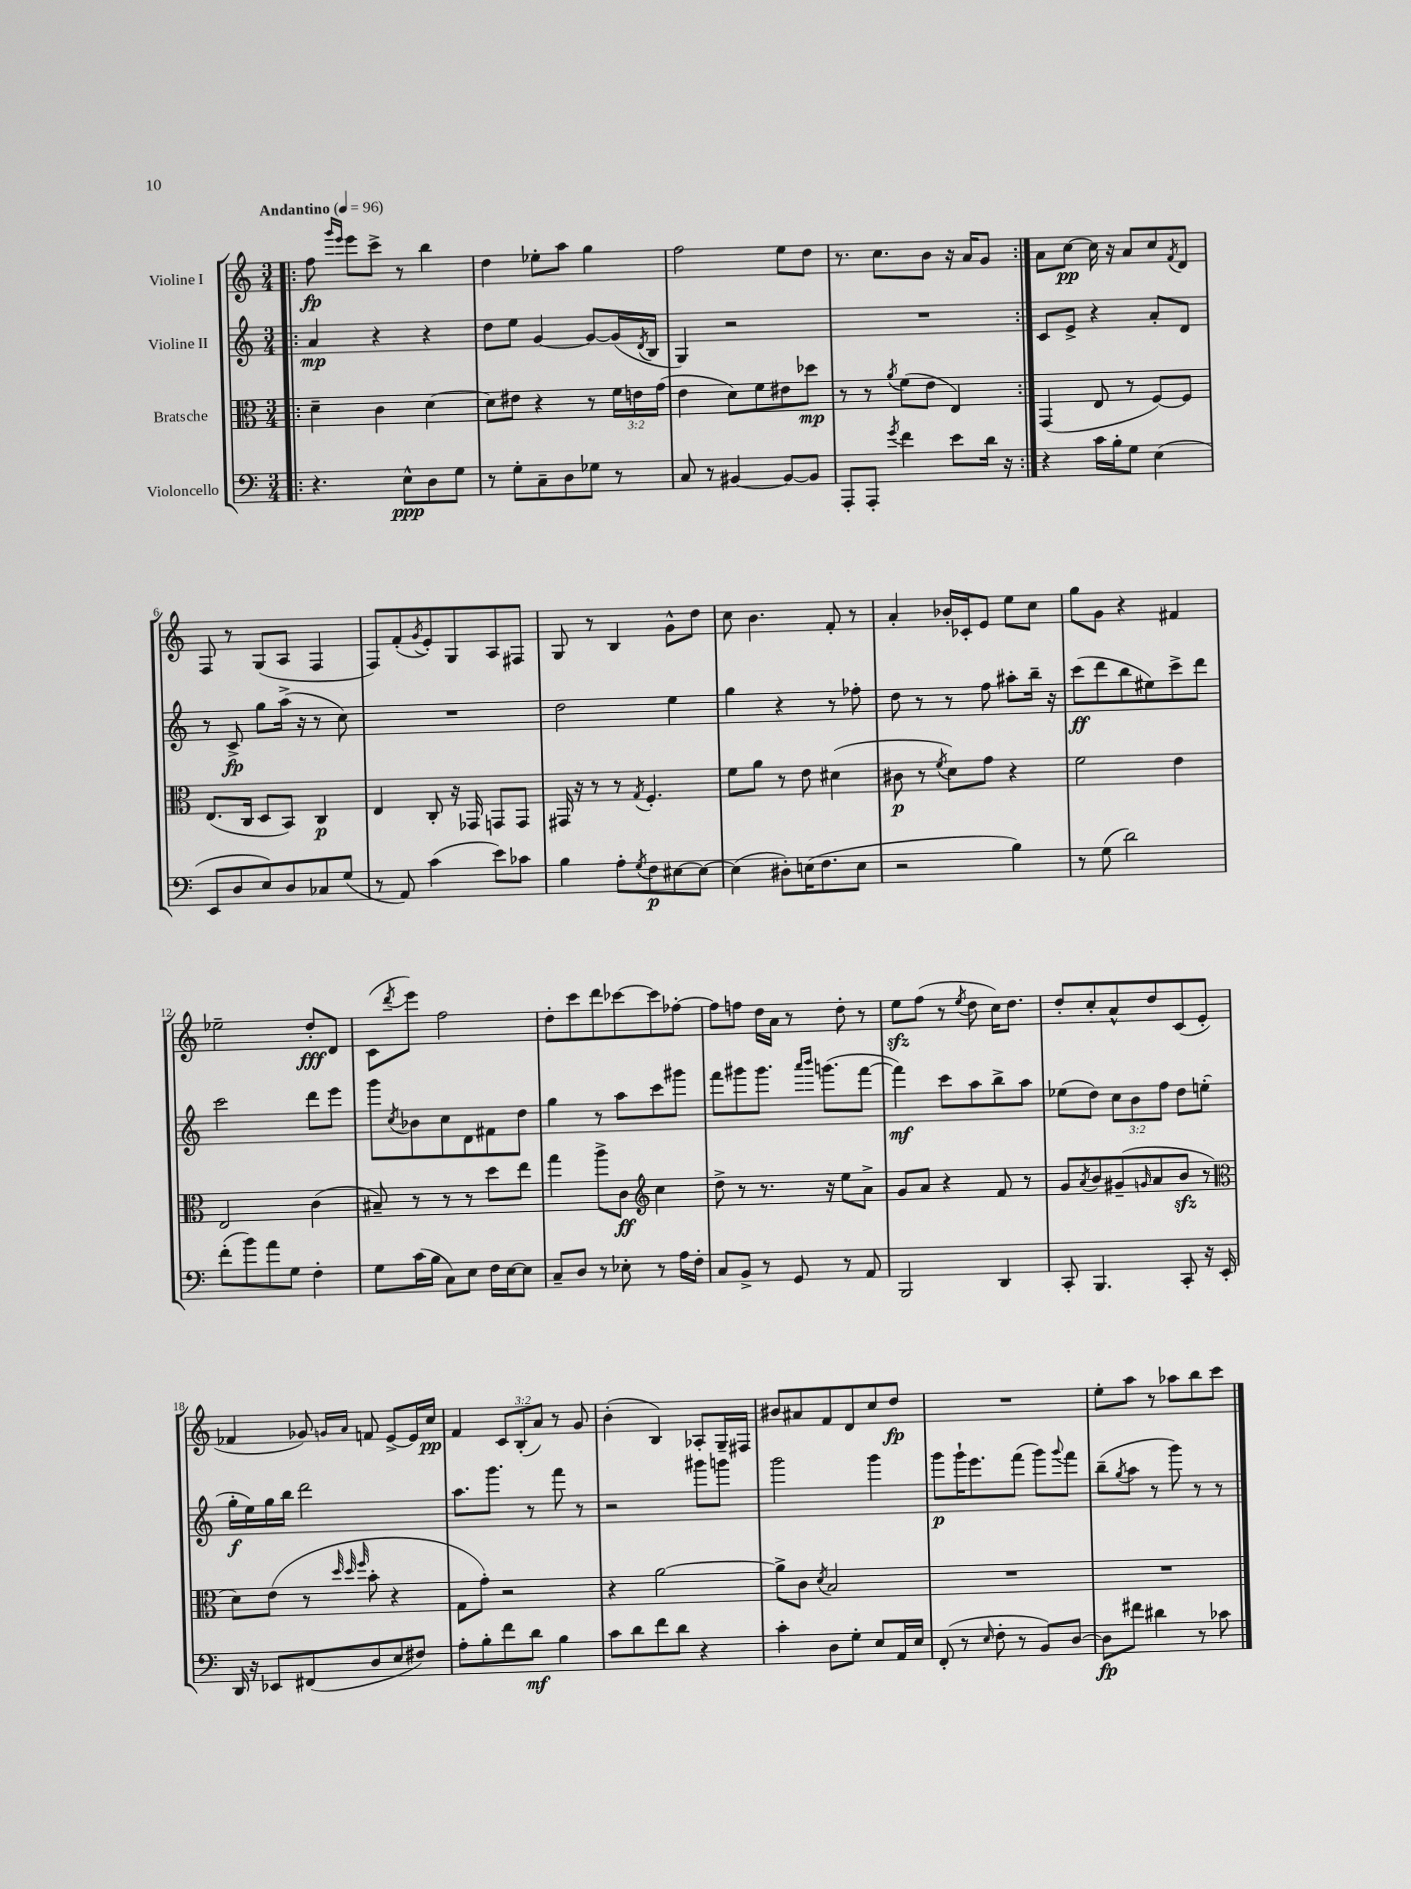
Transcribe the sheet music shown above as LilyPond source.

<<
\new StaffGroup <<
\new Staff = "s0" \with { instrumentName = "Violine I" } {
    \clef treble \key c \major \numericTimeSignature \time 3/4 \override Staff.TupletNumber.text = #tuplet-number::calc-fraction-text \tempo "Andantino" 4 = 96
    \repeat volta 2 { \bar ".|:" f''8\fp \grace { g'''16 e'''16 } e'''8 c'''8-> r8 b''4 |
    d''4 ees''8-. a''8 g''4 |
    f''2 e''8 d''8 |
    r8. c''8. b'8 r16 a'16 g'8 | }
    a'8 c''8~\pp c''16 r16 a'8 c''8 \acciaccatura { f'8 } d'8 |
    f8 r8 g8( a8 f4 |
    f8) f'8-.( \acciaccatura { g'8 } e'8-.) g8 a8 fis8 |
    g8 r8 b4 g'8-^ d''8 |
    c''8 b'4. f'8-. r8 |
    a'4-. bes'16-. ces'16-. e'8 e''8 c''8 |
    g''8 g'8 r4 fis'4 |
    ees''2-- d''8-.\fff d'8 |
    c'8( \acciaccatura { d'''8 } e'''8) f''2 |
    d''8-. c'''8 d'''8 ces'''8~ ces'''8 fes''8~-. |
    fes''8 f''8 d''16 a'16 r8 d''8-. r8 |
    e''8\sfz f''8( r8 \acciaccatura { e''8 } d''8 c''16) d''8. |
    d''8-. c''8-. a'8-^ d''8 c'8( e'8-. |
    fes'4 ges'8) \grace { g'16 a'16 } f'8 e'8~-> e'16 c''16\pp |
    f'4 \tuplet 3/2 { c'8 b8-.( a'8) } r8 g'8 |
    b'4-.( b4) aes8-. g16-- fis16 |
    bis'8 ais'8 f'8 d'8 c''8 d''8\fp |
    R2. |
    e''8-. a''8 r8 aes''8 b''8 c'''8 \bar "|." |
}
\new Staff = "s1" \with { instrumentName = "Violine II" } {
    \clef treble \key c \major \numericTimeSignature \time 3/4 \override Staff.TupletNumber.text = #tuplet-number::calc-fraction-text
    \repeat volta 2 { \bar ".|:" a'4\mp r4 r4 |
    d''8 e''8 g'4~ g'8~ g'16( \acciaccatura { d'8 } b16 |
    g4) r2 |
    R2. | }
    c'8 e'8-> r4 a'8-. d'8 |
    r8 c'8->\fp g''8 a''16->( r16 r8 c''8) |
    R2. |
    d''2 e''4 |
    g''4 r4 r8 fes''8-. |
    d''8 r8 r8 f''8 ais''8-. b''16-- r16 |
    c'''8\ff( d'''8 b''8 eis''8) c'''8-> d'''8 |
    c'''2 d'''8 e'''8 |
    g'''8 \acciaccatura { c''8 } bes'8 c''8 d'8 fis'8 d''8 |
    g''4 r8 a''8 c'''8 gis'''8 |
    f'''8 gis'''8 gis'''8. \grace { a'''16 b'''16 } g'''8.( f'''8~ |
    f'''4\mf) c'''8 a''8 b''8-> a''8 |
    ees''8( d''8) \tuplet 3/2 { c''8 b'8 f''8 } d''8 e''8-.( |
    g''16-.\f e''16) g''16 b''16 d'''2 |
    a''8. g'''8. r8 f'''8 r8 |
    r2 gis'''8 g'''8 |
    g'''2 g'''4 |
    g'''8\p g'''16-! e'''8. f'''8( g'''8) \appoggiatura { g'''8 } f'''8 |
    b''8--( \acciaccatura { g''8 } a''8 r8 g'''8) r8 r8 \bar "|." |
}
\new Staff = "s2" \with { instrumentName = "Bratsche" } {
    \clef alto \key c \major \numericTimeSignature \time 3/4 \override Staff.TupletNumber.text = #tuplet-number::calc-fraction-text
    \repeat volta 2 { \bar ".|:" d'4-- c'4 d'4~ |
    d'8 eis'8 r4 r8 \tuplet 3/2 { f'16 e'16 g'16( } |
    e'4 d'8) f'8 eis'8 des''8\mp |
    r8 r8 \acciaccatura { a'8 } f'8( e'8 e4) | }
    g,4( e8 r8 f8~) f8 |
    e8.( c16 d8 b,8) c4\p |
    e4 c8-. r16 ges,16 g,8 g,8 |
    gis,16 r16 r8 r8 \acciaccatura { g8 } f4.-. |
    f'8 a'8 r8 e'8 dis'4( |
    cis'8\p r8 \acciaccatura { f'8 } d'8) g'8 r4 |
    f'2 e'4 |
    e2 c'4( |
    bis8--) r8 r8 r8 d''8 e''8 |
    g''4 a''8-> c'8\ff \clef treble c''4 |
    d''8-> r8 r8. r16 e''8 a'8-> |
    g'8 a'8 r4 f'8 r8 |
    g'8 \acciaccatura { a'8 } b'8 gis'8--( \grace { g'16 } a'8 b'8\sfz r8 |
    \clef alto d'8) e'8( r8 \grace { d''32 d''32 f''32 } b'8-. r4 |
    g8 g'8-.) r2 |
    r4 a'2~ |
    a'8-> c'8 \acciaccatura { d'8 } b2 |
    R2. |
    R2. \bar "|." |
}
\new Staff = "s3" \with { instrumentName = "Violoncello" } {
    \clef bass \key c \major \numericTimeSignature \time 3/4
    \repeat volta 2 { \bar ".|:" r4. e8-^\ppp d8 g8 |
    r8 g8-. c8-- d8 ges8 r8 |
    c8 r8 bis,4~ bis,8~ bis,8 |
    a,,8-. a,,8-. \acciaccatura { g'8 } f'4 e'8 d'16 r16 | }
    r4 c'16 b16-. g8 e4( |
    e,8 d8 e8) d8 ces8 g8( |
    r8 a,8) c'4( e'8) ces'8 |
    b4 a8-. \acciaccatura { g8 } f8\p eis8~ eis8~ |
    eis4( dis8-.) e16( f8. e8 |
    r2 b4) |
    r8 g8( d'2) |
    f'8-.( b'8) a'8 g8 f4-. |
    g8 c'16( b16 c8) e8 f16 e16~ e8 |
    c8-- d8 r8 ees8-. r8 a16 f16-. |
    c8 b,8-> r8 g,8 r8 a,8 |
    b,,2 d,4 |
    c,8-. b,,4. c,8-. r16 e,16-. |
    d,16 r16 ees,8 fis,8( d8 e8 fis8) |
    a8-. b8-. f'8 d'8\mf b4 |
    c'8 d'8 f'8 d'8 r4 |
    c'4-. d8 g8-. e8 a,16 e16 |
    f,8-.( r8 \grace { e16 } f8-. r8 b,8) d8~ |
    d8\fp fis'8 dis'4 r8 ces'8 \bar "|." |
}
>>
>>
